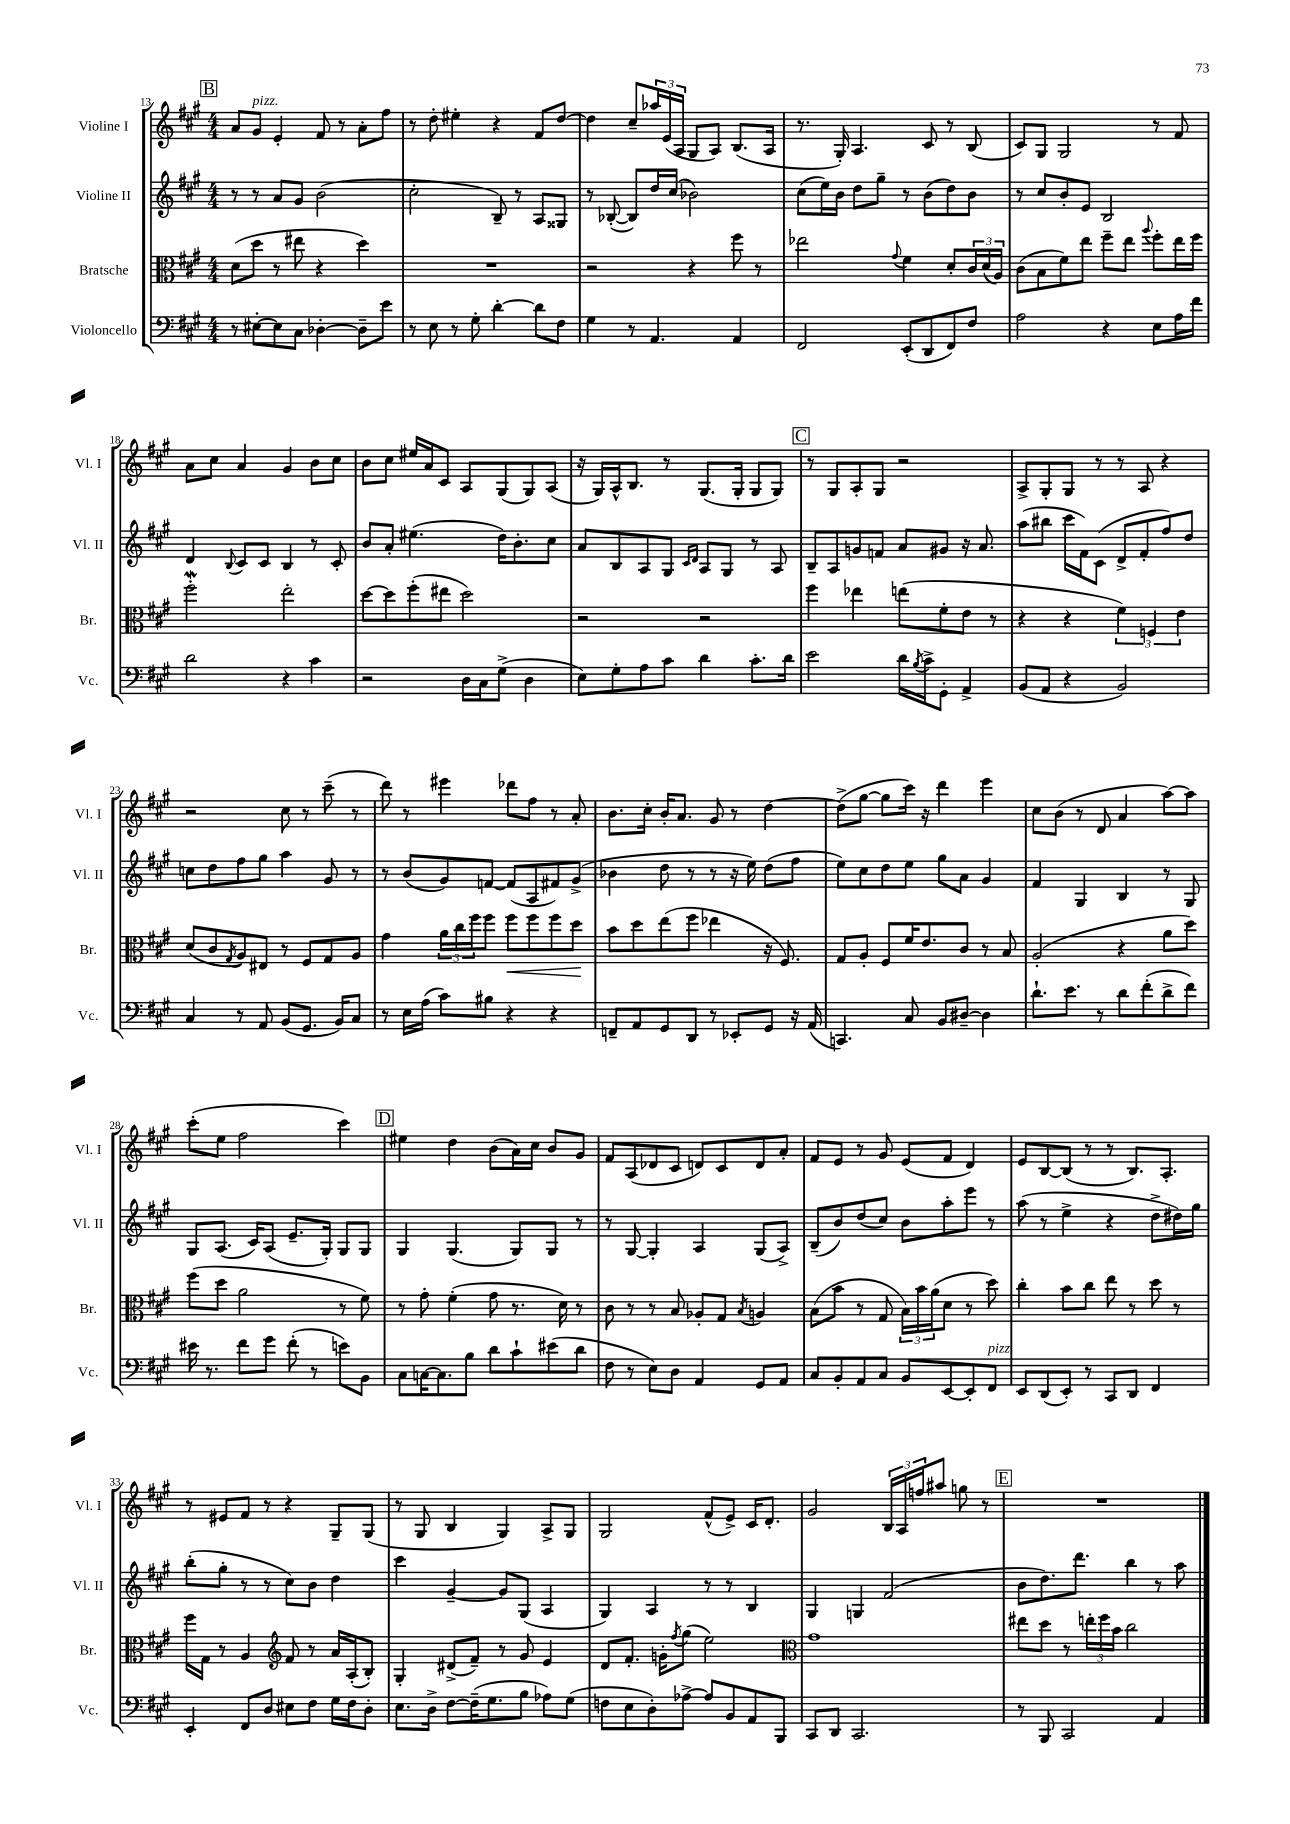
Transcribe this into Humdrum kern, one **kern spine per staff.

**kern	**kern	**dynam	**kern	**kern
*part4	*part3	*part3	*part2	*part1
*staff4	*staff3	*staff3	*staff2	*staff1
*I"Violoncello	*I"Bratsche	*	*I"Violine II	*I"Violine I
*I'Vc.	*I'Br.	*	*I'Vl. II	*I'Vl. I
*clefF4	*clefC3	*	*clefG2	*clefG2
*k[f#c#g#]	*k[f#c#g#]	*	*k[f#c#g#]	*k[f#c#g#]
*M4/4	*M4/4	*	*M4/4	*M4/4
!!LO:REH:place=s1:t=B
=13	=13	=13	=13	=13
8r	(8d\L	.	8r	8a/L
!	!	!	!	!LO:TX:a:i:t=pizz.
[8E#X'\L	8dd\J	.	8r	8g#/J
8E#\]	8r	.	8a/L	4e'/
8C#\J	8ee#X\	.	8g#/J	.
[4D-X'\	4r	.	(2b\	8f#/
.	.	.	.	8r
8D-~\L]	4dd\)	.	.	8a'\L
8e\J	.	.	.	8ff#\J
=14	=14	=14	=14	=14
8r	1r	.	2cc#'\	8r
8E\	.	.	.	8dd'\
8r	.	.	.	4ee#X'\
8G#'\	.	.	.	.
[4d'\	.	.	8B~/)	4r
.	.	.	8r	.
8d\L]	.	.	8A/L	8f#/L
8F#\J	.	.	8G##X/J	[8dd/J
=15	=15	=15	=15	=15
4G#\	2r	.	8r	4dd\]
.	.	.	([8B-X'/	.
8r	.	.	8B-/L])	8cc#~/L
4.AA/	.	.	16dd/L	24aa-X/L
.	.	.	.	(24e/
.	.	.	(16cc#/JJ	.
.	.	.	.	24A/JJ
.	4r	.	2b-X\)	8G#/L
.	.	.	.	8A/J)
4AA/	8ff#\	.	.	(8.B/L
.	8r	.	.	.
.	.	.	.	16A/Jk
=16	=16	=16	=16	=16
2FF#/	2ee-X\	.	(8cc#\L	8.r
.	.	.	16ee\L)	.
.	.	.	16b\JJ	16G#'/)
.	.	.	8dd\L	4.A/
.	.	.	8gg#~\J	.
.	8qqg#/	.	.	.
(8EE'/L	4f#\	.	8r	.
8DD/	.	.	(8b\L	8c#/
8FF#/)	8d'/L	.	8dd\)	8r
8F#/J	24c#/L	.	8b\J	(8B/
.	(24d/	.	.	.
.	24A/JJ)	.	.	.
=17	=17	=17	=17	=17
2A\	(8c#\L	.	8r	8c#/L)
.	8B\	.	8cc#/L	8G#/J
.	8f#\)	.	8b'/	2G#/
.	8ee\J	.	8e/J	.
4r	8ff#~\L	.	2B/	.
.	8ee\J	.	.	.
.	8qqaa/	.	.	.
8E\L	8ff#'\L	.	.	8r
16A\L	16ee\L	.	.	8f#/
16f#\JJ	16ff#\JJ	.	.	.
!!LO:LB:g=z
=18	=18	=18	=18	=18
2d\	2ff#W'\	.	4d/	8a\L
.	.	.	.	8cc#\J
.	.	.	8qqB/	.
.	.	.	8c#/L	4a/
.	.	.	8c#/J	.
4r	2ee'\	.	4B/	4g#/
4c#\	.	.	8r	8b\L
.	.	.	8c#'/	8cc#\J
=19	=19	=19	=19	=19
2r	[8dd\L	.	8b/L	8b\L
.	8dd\]	.	8a'/J	8cc#\J
.	(8ff#'\	.	(4.ee#X\	16ee#X/LL
.	.	.	.	16a/J
.	8ee#X\J	.	.	8c#/J
16D\LL	2dd\)	.	.	8A/L
16C#\J	.	.	.	.
(8G#^\J	.	.	16dd\KL)	(8G#/
.	.	.	8.b'\	.
4D\	.	.	.	8G#/)
.	.	.	8cc#\J	(8A/J
=20	=20	=20	=20	=20
8E\L)	2r	.	8a/L	16r
.	.	.	.	16G#/LL)
8G#'\	.	.	8B/	16A^^/J
.	.	.	.	8.B/J
8A\	.	.	8A/	.
8c#\J	.	.	8G#/J	8r
.	.	.	16qqc#/LL	.
.	.	.	16qqd/JJ	.
4d\	2r	.	8A/L	(8.G#/L
.	.	.	8G#/J	.
.	.	.	.	16G#'/Jk
8.c#'\L	.	.	8r	8G#/L
.	.	.	8A/	8G#/J)
16d\Jk	.	.	.	.
!!LO:REH:place=s1:t=C
=21	=21	=21	=21	=21
2e\	4ff#\	.	8B~/L	8r
.	.	.	8A/	8G#/L
.	4ee-X\	.	8gn/	8A'/
.	.	.	8fn/J	8G#/J
16d\LL	(8een\L	.	8a/L	2r
8qB/	.	.	.	.
16c#^\J	.	.	.	.
8GG#'\J	8f#'\	.	8g#X/J	.
4AA^/	8e\J	.	16r	.
.	.	.	8.a/	.
.	8r	.	.	.
=22	=22	=22	=22	=22
(8BB/L	4r	.	(8aa\L	8A^/L
8AA/J	.	.	8bb#X\J	8G#'/
4r	4r	.	16ccc#\LL	8G#/J
.	.	.	16f#\J)	.
.	.	.	(8c#\J	8r
2BB/)	6f#\)	.	8d^/L	8r
.	.	.	8f#'/	8A/
.	6Fn/	.	.	.
.	.	.	8ff#/)	4r
.	6e\	.	.	.
.	.	.	8dd/J	.
!!LO:LB:g=z
=23	=23	=23	=23	=23
4C#/	(8d/L	.	8ccn\L	2r
.	8c#/	.	8dd\	.
.	8qG#/	.	.	.
8r	8A/)	.	8ff#\	.
8AA/	8E#X/J	.	8gg#\J	.
(8BB/L	8r	.	4aa\	8cc#\
8.GG#/J	8F#/L	.	.	8r
.	8G#/	.	8g#/	(8ccc#~\
16BB/KL)	.	.	.	.
8C#/J	8A/J	.	8r	8r
=24	=24	=24	=24	=24
8r	4g#\	.	8r	8ddd\)
16E\LL	.	.	(8b/L	8r
(16A\JJ	.	.	.	.
8c#\L)	24a\LL	.	8g#/)	4eee#X\
.	24cc#\	.	.	.
.	24ff#\J	.	.	.
8B#X\J	8ff#\J	.	[8fn/J	.
!	!	!LO:HP:b	!	!
4r	8ff#\L	<	(8f/L]	8ddd-X\L
.	8ff#\	.	8A/	8ff#\J
4r	8ff#\	.	8f#X/)	8r
.	8dd\J	.	(8g#^/J	8a'/
.	.	[	.	.
=25	=25	=25	=25	=25
8FFn~/L	8b\L	.	4b-X\	8.b\L
8AA/	8dd\	.	.	.
.	.	.	.	16cc#'\Jk
8GG#/	(8ee\	.	8dd\	16b'/KL
.	.	.	.	8.a/J
8DD/J	8ff#\J	.	8r	.
8r	4ee-X\	.	8r	8g#/
8EE-X'/L	.	.	16r	8r
.	.	.	16ee\)	.
8GG#/J	16r	.	(8dd\L	[4dd\
.	8.F#/)	.	.	.
16r	.	.	8ff#\J	.
(16AA/	.	.	.	.
=26	=26	=26	=26	=26
4.CCn/)	8G#/L	.	8ee\L)	(8dd^\L]
.	8A'/J	.	8cc#\	[8gg#\J
.	8F#/L	.	8dd\	8gg#\L]
8C#/	16f#/K	.	8ee\J	16ccc#\Jk)
.	8.e/	.	.	16r
8BB/L	.	.	8gg#\L	4ddd\
[8D#X~/J	8c#/J	.	8a\J	.
4D#\]	8r	.	4g#/	4eee\
.	8B/	.	.	.
=27	=27	=27	=27	=27
8.d`\L	(2A'/	.	4f#/	8cc#\L
.	.	.	.	(8b\J
8.e\J	.	.	.	.
.	.	.	4G#/	8r
8r	.	.	.	8d/
8d\L	4r	.	4B/	4a/
(8f#'\	.	.	.	.
8d^\	8a\L	.	8r	[8aa\L)
8f#\J)	8dd\J)	.	8G#/	8aa\J]
!!LO:LB:g=z
=28	=28	=28	=28	=28
16e#X\	(8ff#\L	.	8G#/L	(8ccc#'\L
8.r	.	.	.	.
.	8dd\J	.	(8.A/J	8ee\J
8f#\L	2a\	.	.	2ff#\
.	.	.	16c#/KL)	.
8g#\J	.	.	(8A/J	.
(8f#'\	.	.	8.e~/L	.
8r	.	.	.	.
.	.	.	16G#'/Jk)	.
8en\L)	8r	.	8G#/L	4ccc#\)
8BB\J	8f#\)	.	8G#/J	.
!!LO:REH:place=s1:t=D
=29	=29	=29	=29	=29
8C#\L	8r	.	4G#/	4ee#X\
[16Cn\K	8g#'\	.	.	.
8.C\]	.	.	.	.
.	(4f#'\	.	(4.G#/	4dd\
8B\J	.	.	.	.
8d\L	8g#\	.	.	(8b\L
8c#`\	8.r	.	8G#/L)	16a\L)
.	.	.	.	16cc#\JJ
(8e#X\	.	.	8G#/J	8b/L
.	16d\)	.	.	.
8d\J	8r	.	8r	8g#/J
=30	=30	=30	=30	=30
8F#\	8c#\	.	8r	8f#/L
8r	8r	.	[8G#/	(8A/
8E\L)	8r	.	4G#'/]	8d-X/
8D\J	8B/	.	.	8c#/J
4AA/	8A-X'/L	.	4A/	8dn/L)
.	8G#/J	.	.	8c#/
.	8qB/	.	.	.
8GG#/L	4An/	.	(8G#/L	8d/
8AA/J	.	.	8A^/J)	8a'/J
=31	=31	=31	=31	=31
8C#/L	(8B\L	.	(8B~/L	8f#/L
8BB'/	8b\J	.	8b/)	8e/J
8AA/	8r	.	(8dd/	8r
8C#/J	8G#/	.	8cc#/J)	8g#/
8BB/L	24B\LL)	.	8b\L	(8e/L
.	24b\	.	.	.
.	(24a\J	.	.	.
[8EE/	8d\J	.	8aa'\	8f#/J
8EE'/]	8r	.	8eee\J	4d/)
!LO:TX:a:i:t=pizz.	!	!	!	!
8FF#/J	8dd\)	.	8r	.
=32	=32	=32	=32	=32
8EE/L	4cc#'\	.	(8aa\	8e/L
(8DD/	.	.	8r	[8B/
8EE'/J)	8b\L	.	4ee^\	(8B/J]
8r	8cc#\J	.	.	8r
8CC#/L	8ee\	.	4r	8r
8DD/J	8r	.	.	8.B/L)
4FF#/	8dd\	.	8dd^\L	.
.	.	.	.	8.A'/J
.	8r	.	16dd#X\L)	.
.	.	.	16gg#\JJ	.
!!LO:LB:g=z
=33	=33	=33	=33	=33
4EE'/	16ff#\LL	.	(8bb'\L	8r
.	16G#\JJ	.	.	.
.	8r	.	8gg#'\J	8e#X/L
8FF#/L	4A/	.	8r	8f#/J
8D/J	.	.	8r	8r
*	*clefG2	*	*	*
8E#X\L	8f#/	.	8cc#\L)	4r
8F#\J	8r	.	8b\J	.
16G#\LL	16a/LL	.	4dd\	8G#~/L
16F#\J	(16A'/J	.	.	.
8D'\J	8B'/J)	.	.	(8G#/J
=34	=34	=34	=34	=34
8.E\L	4G#'/	.	4ccc#\	8r
.	.	.	.	8G#/
16D^\Jk	.	.	.	.
[8F#\L	(8d#X^/L	.	[4g#~/	4B/
(16F#~\K]	8f#~/J)	.	.	.
8.G#\	.	.	.	.
.	8r	.	8g#/L]	4G#/)
8B\J	8g#/	.	(8G#/J	.
8A-X\L)	4e/	.	4A/	8A^/L
(8G#\J	.	.	.	8G#/J
=35	=35	=35	=35	=35
8Fn\L	8d/L	.	4G#/)	2G#/
8E\	8.f#'/J	.	.	.
8D'\)	.	.	4A/	.
.	16gn'\KL	.	.	.
.	8qff#/	.	.	.
[8A-X^\J	(8gg#\J	.	.	.
8A-/L]	2ee\)	.	8r	(8f#^^/L
8BB/	.	.	8r	8e^/J)
8AA/	.	.	4B/	16c#/KL
.	.	.	.	8.d'/J
8BBB/J	.	.	.	.
=36	=36	=36	=36	=36
*	*clefC3	*	*	*
8CC#/L	1g#	.	4G#/	2g#/
8DD/J	.	.	.	.
2.CC#/	.	.	4Gn/	.
.	.	.	(2f#/	24B/LL
.	.	.	.	24A/
.	.	.	.	24ffn/J
.	.	.	.	8aa#X/J
.	.	.	.	8ggn\
.	.	.	.	8r
!!LO:REH:place=s1:t=E
=37	=37	=37	=37	=37
8r	8ee#X\L	.	8b\L	1r
8BBB/	8dd\J	.	8.dd\)	.
2CC#/	8r	.	.	.
.	.	.	8.ddd\J	.
.	24een'\LL	.	.	.
.	24ff#\	.	.	.
.	24b\JJ	.	.	.
.	2cc#\	.	4bb\	.
4AA/	.	.	8r	.
.	.	.	8aa\	.
==	==	==	==	==
*-	*-	*-	*-	*-
